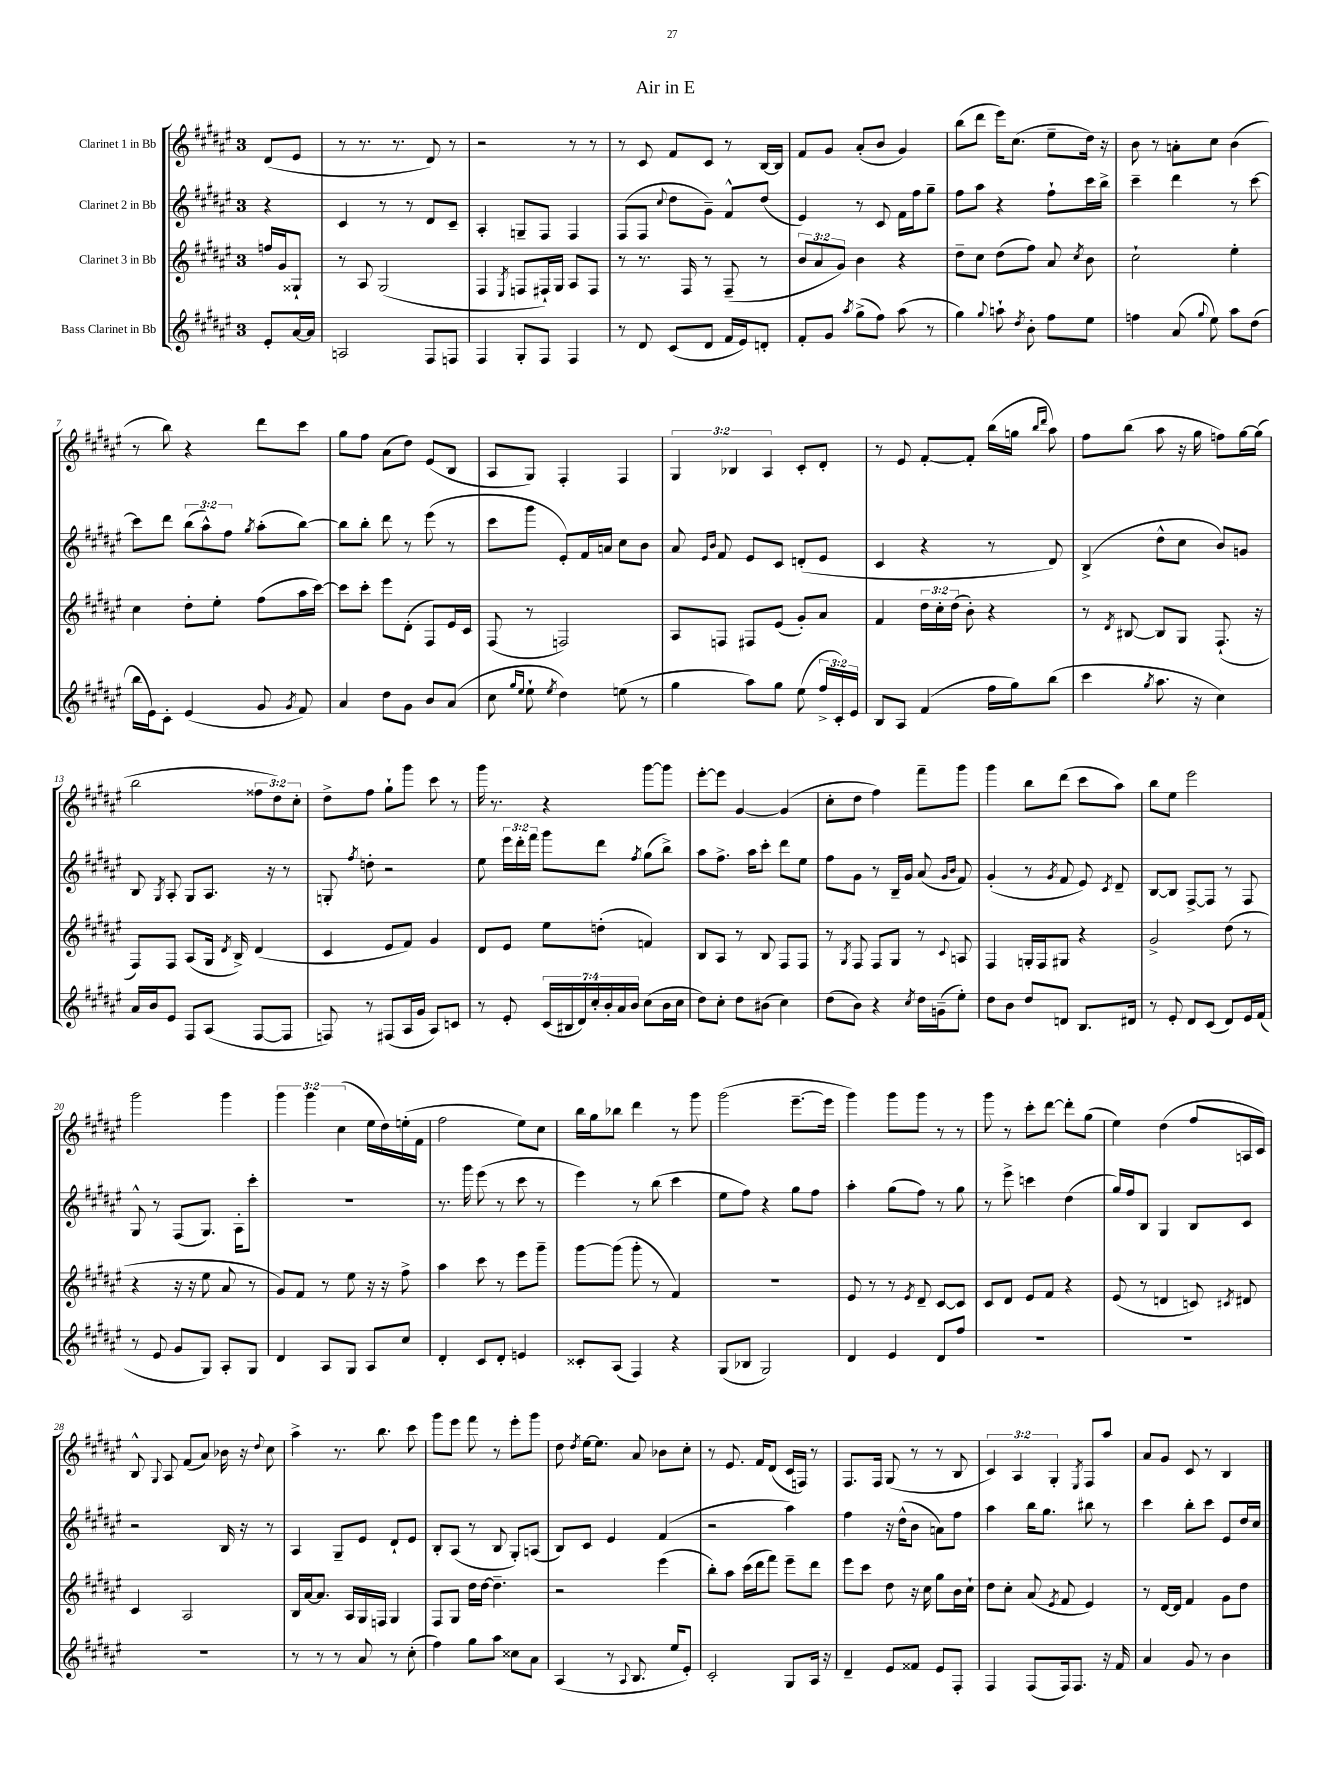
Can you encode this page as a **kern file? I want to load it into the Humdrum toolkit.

**kern	**kern	**kern	**kern
*staff4	*staff3	*staff2	*staff1
*clefG2	*clefG2	*clefG2	*clefG2
*k[f#c#g#d#a#e#]	*k[f#c#g#d#a#e#]	*k[f#c#g#d#a#e#]	*k[f#c#g#d#a#e#]
*M3/4	*M3/4	*M3/4	*M3/4
8e#'	16ff	4r	(8d#
.	16g#	.	.
[16a#	8G##`	.	8e#
16a#]	.	.	.
=	=	=	=
2A	8r	4c#	8r
.	8A#	.	8.r
.	(2G#	8r	.
.	.	.	8.r
.	.	8r	.
8F#	.	8d#	8d#)
8F	.	8c#~	8r
=	=	=	=
4F#	4F#	4A#'	2r
.	8qE#	.	.
8G#'	8F	8G~	.
8F#	16F#`)	8F#	.
.	16G#	.	.
4F#	8A#	4F#	8r
.	8F#	.	8r
=	=	=	=
8r	8r	(8F#	8r
8d#	8.r	8F#	8c#
.	.	8qqcc#	.
(8c#	.	8dd#	8f#
.	16F#	.	.
8d#	8r	8g#~)	8c#
16f#	(8F#~	8f#^^	8r
16e#)	.	.	.
8d'	8r	(8dd#	[16B
.	.	.	16B]
=	=	=	=
8f#'	12b	4e#)	8f#
.	12a#	.	.
8g#	.	.	8g#
.	12g#)	.	.
8qaa#	.	.	.
(8gg#^	4b	8r	(8a#'
8ff#)	.	8c#	8b
(8aa#	4r	16f#	4g#)
.	.	16ff#	.
8r	.	8gg#~	.
=	=	=	=
4gg#)	8dd#~	8ff#	(8bb
.	8cc#	8aa#	8ddd#
8qqgg#	.	.	.
8aa`	(8dd#	4r	16eee#)
.	.	.	(8.cc#
8qdd#	.	.	.
8b'	8ff#)	.	.
8ff#	8a#	8ff#`	8ee#~
.	8qcc#	.	.
8ee#	8b	16ccc#	16dd#)
.	.	16bb^	16r
=	=	=	=
4ff	2cc#`	4ccc#~	8b
.	.	.	8r
(8a#	.	4ddd#	8a'
8qqgg#	.	.	.
8ee#)	.	.	8cc#
8aa#	4ee#'	8r	(4b
(8dd#	.	[8ccc#	.
=	=	=	=
16bb	4cc#	8ccc#]	8r
16e#)	.	.	.
8c#'	.	8ddd#	8bb)
(4e#	8dd#'	(12bb	4r
.	.	12aa#^^)	.
.	8ee#'	.	.
.	.	12ff#	.
.	.	8qgg#	.
8g#	(8ff#	(8aa#'	8ddd#
8qg#	.	.	.
8f#)	16aa#	[8bb)	8ccc#
.	[16ccc#)	.	.
=	=	=	=
4a#	8ccc#]	8bb]	8gg#
.	8ccc#'	8bb'	8ff#
8dd#	8eee#	8ddd#	(8a#
8g#	(8d#'	8r	8dd#)
8b	8F#)	(8eee#	(8e#
(8a#	16e#	8r	8B
.	16c#	.	.
=	=	=	=
8cc#	(8F#	8ccc#	8A#
16qqgg#	.	.	.
16qqee#	.	.	.
8ee#`	8r	8ggg#	8G#)
8qee#	.	.	.
4dd#)	2F)	8e#')	4F#'
.	.	16f#	.
.	.	16a	.
(8ee	.	8cc#	4F#
8r	.	8b	.
=	=	=	=
4gg#	8A#	8a#	6G#
.	.	16qqe#	.
.	.	16qqb	.
.	8F	8f#	.
.	.	.	6B-
8aa#)	8F#	8e#	.
.	.	.	6A#
8gg#	(8e#	8c#	.
(8ee#	8g#')	(8d'	8c#'
24ff#^	8a#	8e#	8d#'
24c#')	.	.	.
24e#	.	.	.
=	=	=	=
8B	4f#	4c#	8r
8A#	.	.	8e#
(4f#	24dd#	4r	[8f#'
.	24cc#'	.	.
.	(24dd#	.	.
.	8b')	.	8f#']
16ff#	4r	8r	(16bb
16gg#)	.	.	16gg
.	.	.	16qqbb
.	.	.	16qqddd#
(8bb	.	8d#)	8aa#)
=	=	=	=
4ccc#	8r	(4B^	8ff#
.	8qd#	.	.
.	[8B#	.	(8bb
8qgg#	.	.	.
8.aa#	8B#]	8dd#^^	8aa#
.	8G#	8cc#	16r
16r	.	.	16gg#
4cc#)	(8.F#`	8b)	8ff)
.	.	8g	[16gg#
.	16r	.	(16gg#]
=	=	=	=
16a#	8F#)	8B	2bb
16b	.	.	.
.	.	8qG#	.
8e#	8F#	8A#'	.
8F#	(8A#	8G#	.
(8A#	16G#	8.A#	.
.	8qd#	.	.
.	16B^)	.	.
[8F#	(4d#	.	12ff##
.	.	16r	.
.	.	.	12dd#)
8F#]	.	8r	.
.	.	.	12cc#'
=	=	=	=
8F)	4c#	8G'	8dd#^
.	.	8qff#	.
8r	.	8dd'	8ff#
(8F#	8e#	2r	8gg#`
16A#	8f#)	.	8ggg#
16g#	.	.	.
8A#)	4g#	.	8ccc#
8c	.	.	8r
=	=	=	=
8r	8d#	8ee#	16ggg#
.	.	.	8.r
8e#'	8e#	24eee#	.
.	.	24ddd#'	.
.	.	24fff#	.
(28c#	8ee#	8ggg#	4r
28B#	.	.	.
28d#)	.	.	.
28cc#'	.	.	.
.	(8dd'	8ddd#	.
28b'	.	.	.
28a#	.	.	.
28b	.	.	.
.	.	8qff#	.
(8cc#	4f)	(8gg#	[8ggg#
16b	.	8bb^)	8ggg#]
16cc#	.	.	.
=	=	=	=
8dd#)	8B	8aa#	[8eee#'
8cc#'	8A#	8.ff#^	8eee#]
8dd#	8r	.	[4g#
.	.	16aa#	.
(8b#	8B	8ccc#'	.
4cc#)	8F#	8ddd#	(4g#]
.	8F#	8ee#	.
=	=	=	=
(8dd#	8r	8ff#	8cc#'
.	8qG#	.	.
8b)	8F#	8g#	8dd#
4r	8F#	8r	4ff#)
.	8G#	16B~	.
.	.	16g#	.
8qcc#	.	.	.
16dd#	8r	(8a#	8fff#~
(16g~	.	.	.
.	.	16qqg#	.
.	8qqc#	16qqb	.
8ee#')	8A	8f#)	8ggg#
=	=	=	=
8dd#	4F#	(4g#'	4ggg#
8b	.	.	.
8dd#	16G'	8r	8bb
.	16F#	.	.
.	.	8qg#	.
8d	8G#	8f#	(8ddd#
8.B	4r	8e#)	8ccc#
.	.	8qc#	.
.	.	8d#~	8aa#)
16d#	.	.	.
=	=	=	=
8r	2g#^	[8B	8bb
8e#'	.	8B]	8ee#
8d#	.	[8F#^	2eee#
(8c#	.	8F#]	.
8d#)	(8dd#	8r	.
16e#	8r	8F#	.
(16f#	.	.	.
=	=	=	=
8r	4r	8G#^^	2ggg#
8e#	.	8r	.
8g#	16r	(8F#	.
.	16r	.	.
8G#)	8ee#	8.G#)	.
8A#'	8a#	.	4ggg#
.	.	16A#'	.
8G#	8r	8ccc#'	.
=	=	=	=
4d#	8g#)	2.r	6ggg#
.	8f#	.	.
.	.	.	6ggg#
8A#	8r	.	.
.	.	.	(6cc#
8G#	8ee#	.	.
8A#	16r	.	16ee#
.	16r	.	16dd#)
8cc#	8ff#^	.	(16ee'
.	.	.	16f#
=	=	=	=
4d#'	4aa#	8.r	2ff#
.	.	16ggg#	.
8c#	8ccc#	(8eee#	.
8d#'	8r	8r	.
4e	8eee#	8ccc#	8ee#)
.	8ggg#~	8r	8cc#
=	=	=	=
8c##'	[8ggg#	4eee#)	16bb
.	.	.	16gg#
(8A#	(8ggg#]	.	8bb-
4F#)	8ggg#'	8r	4ddd#
.	8r	(8bb	.
4r	4f#)	4ccc#	8r
.	.	.	8ggg#
=	=	=	=
(8G#	2.r	8ee#	(2ggg#
8B-	.	8ff#)	.
2G#)	.	4r	.
.	.	8gg#	[8.eee#~
.	.	8ff#	.
.	.	.	16eee#]
=	=	=	=
4d#	8e#	4aa#'	4ggg#)
.	8r	.	.
4e#	8r	(8gg#	8ggg#
.	8qe#	.	.
.	8d#~	8ff#)	8ggg#
8d#	[8c#	8r	8r
8ff#	8c#]	8gg#	8r
=	=	=	=
2.r	8c#	8r	8ggg#
.	8d#	8eee#^	8r
.	8e#	4ccc	8ccc#'
.	8f#	.	[8ddd#
.	4r	(4dd#	8ddd#']
.	.	.	(8gg#
=	=	=	=
2.r	(8e#	16gg#)	4ee#)
.	.	16ff#	.
.	8r	8B	.
.	4d	4G#	(4dd#
.	8c)	8B	8ff#
.	8qc#	.	.
.	8d#	8c#	16A
.	.	.	16c#)
=	=	=	=
2.r	4c#	2r	8B^^
.	.	.	8qqG#
.	.	.	8A#
.	2A#	.	(8f#
.	.	.	8a#)
.	.	16B	16b-
.	.	16r	16r
.	.	.	8qqdd#
.	.	8r	8cc#
=	=	=	=
8r	16B	4A#	4aa#^
.	[16a#	.	.
8r	8.a#]	.	.
8r	.	8G#~	8.r
.	16A#	.	.
8a#	16G#	8e#	.
.	16F	.	8.bb
8r	4G#	8d#`	.
(8cc#'	.	8e#	8ccc#
=	=	=	=
4ff#)	8F#	8B'	8ggg#
.	8G#	(8A#	8eee#
8gg#	16dd#	8r	8fff#
.	[16dd#	.	.
8aa#	4.dd#~]	8B	8r
8cc##	.	8G#')	8eee#'
8a#	.	(8A	8ggg#
=	=	=	=
(4A#	2r	8B)	8dd#
.	.	.	8qdd#
.	.	8c#	[16ee#
.	.	.	8.ee#]
8r	.	4e#	.
8qqA#	.	.	.
8.B	.	.	8a#
.	(4eee#	(4f#	8b-
16ee#	.	.	.
8e#')	.	.	8cc#'
=	=	=	=
2c#'	8bb')	2r	8r
.	8aa#	.	8.e#
.	(16ccc#	.	.
.	16ddd#	.	16f#
.	8fff#)	.	(8d#
8G#	8eee#~	4aa#)	16c#
.	.	.	16F)
16A#	8ddd#	.	8r
16r	.	.	.
=	=	=	=
4d#~	8eee#	4ff#	8.F#
.	8ccc#	.	.
.	.	.	16F#
8e#	8dd#	16r	(8G#
.	.	(16dd#^^	.
8f##	16r	8b	8r
.	16cc#	.	.
8e#	8gg#	8a)	8r
8F#'	16b	8ff#	8B
.	16cc#`	.	.
=	=	=	=
4F#	8dd#	4aa#	6c#)
.	8cc#'	.	.
.	.	.	6A#
(8F#	(8a#	16bb	.
.	.	8.gg#	.
.	.	.	6G#'
.	8qe#	.	.
16F#)	8f#	.	.
8.F#	.	.	.
.	.	.	8qE#
.	4e#)	8bb#	8F#
16r	.	8r	8aa#
16f#	.	.	.
=	=	=	=
4a#	8r	4ccc#	8a#
.	[16d#	.	8g#
.	16d#]	.	.
8g#	4f#	8bb'	8c#
8r	.	8ccc#	8r
4b	8g#	8e#	4B
.	8dd#	16dd#	.
.	.	16cc#	.
==	==	==	==
*-	*-	*-	*-
